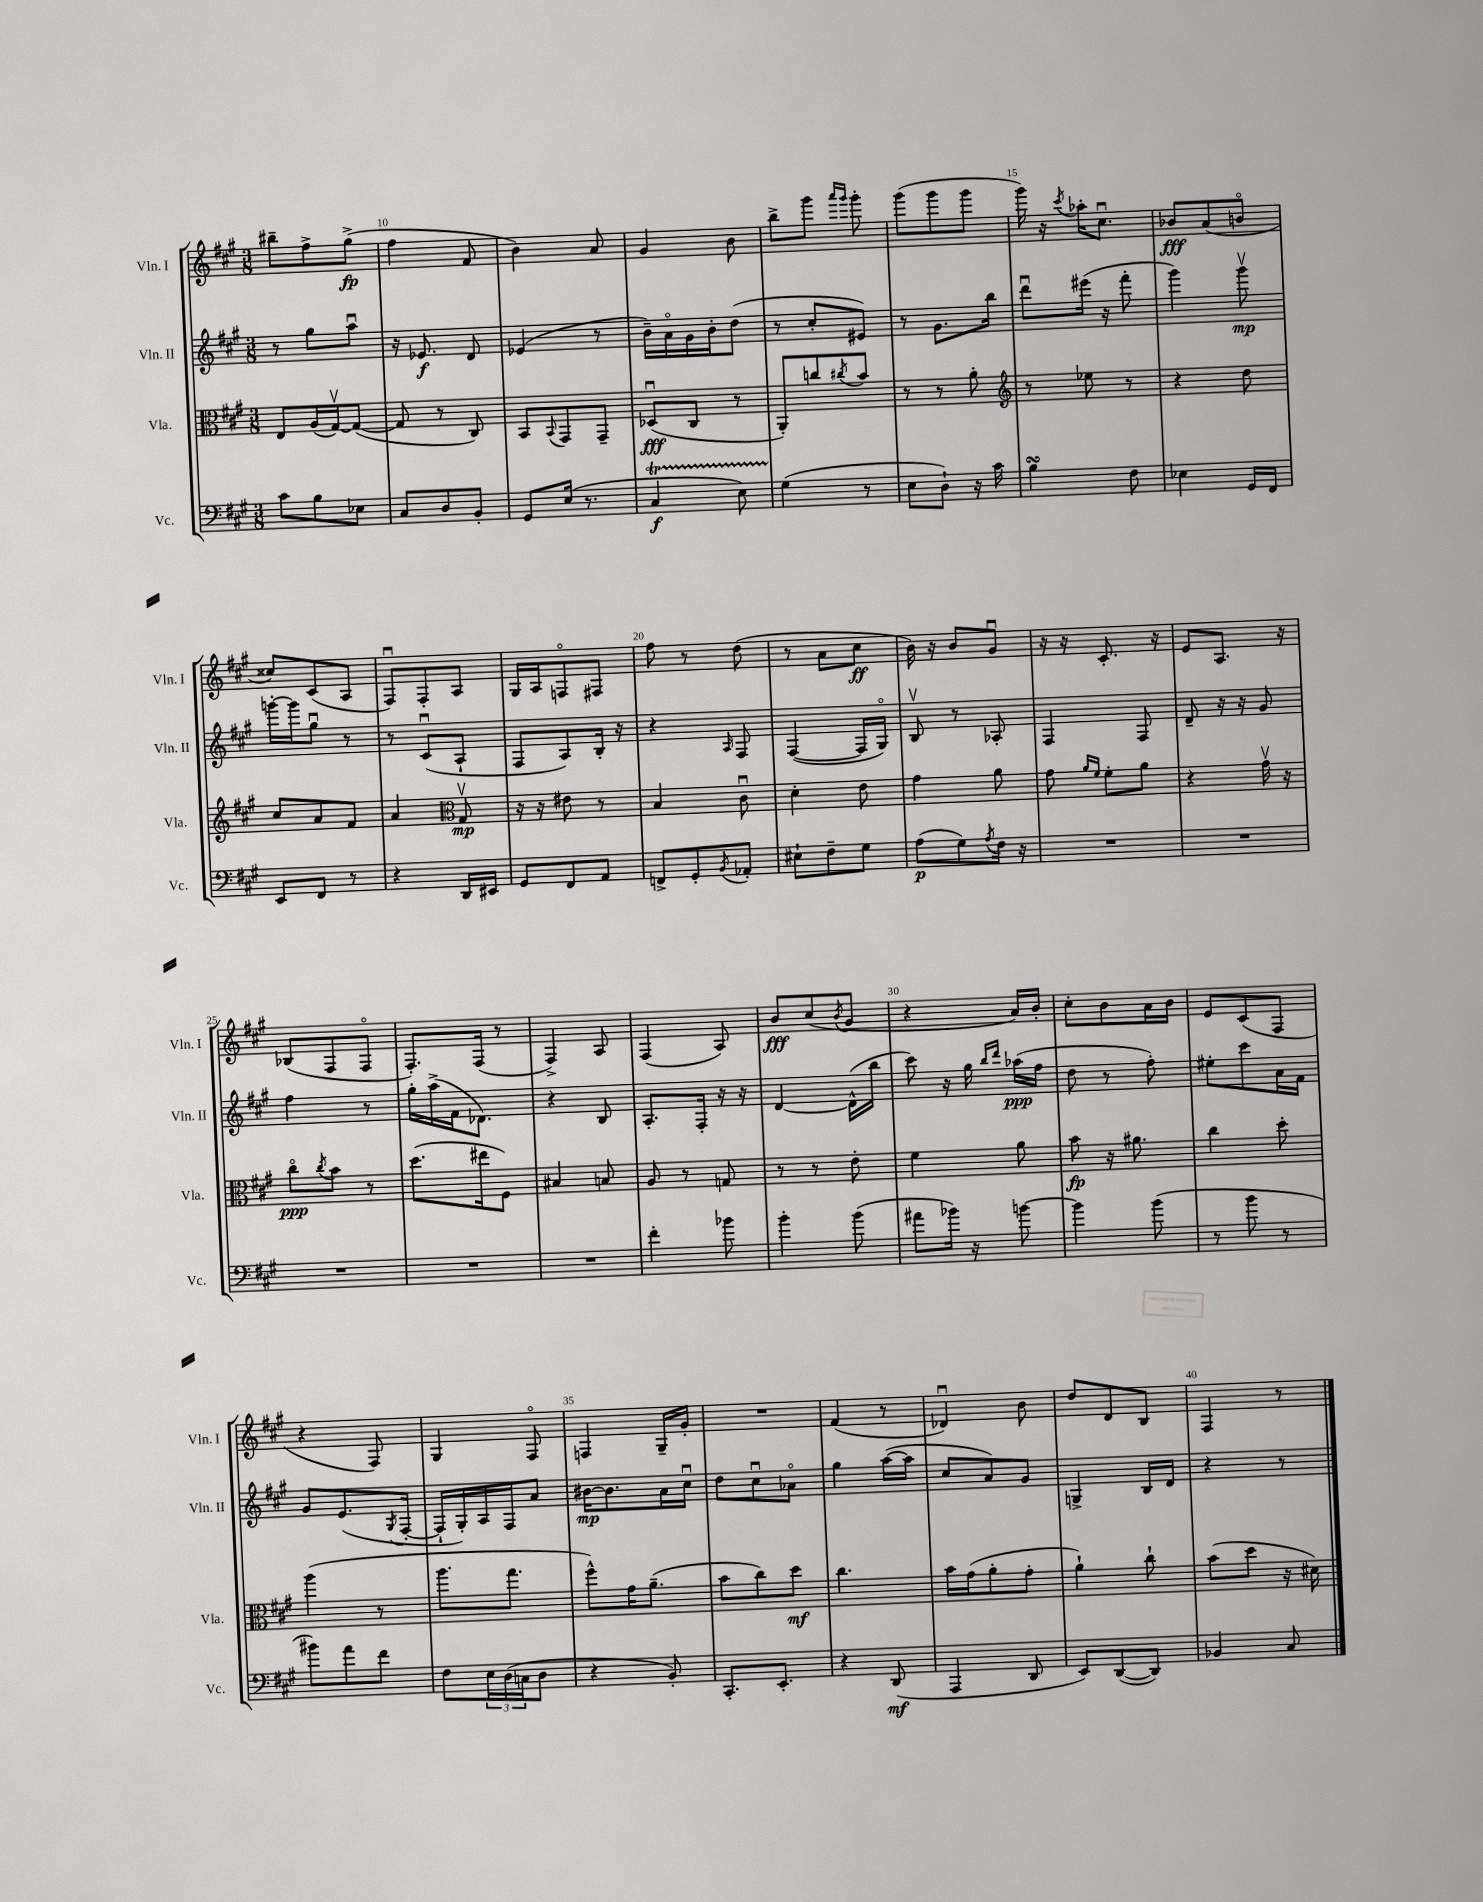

**kern	**dynam	**kern	**dynam	**kern	**dynam	**kern	**dynam
*part4	*part4	*part3	*part3	*part2	*part2	*part1	*part1
*staff4	*staff4	*staff3	*staff3	*staff2	*staff2	*staff1	*staff1
*I"Vc.	*	*I"Vla.	*	*I"Vln. II	*	*I"Vln. I	*
*I'Vc.	*	*I'Vla.	*	*I'Vln. II	*	*I'Vln. I	*
*clefF4	*	*clefC3	*	*clefG2	*	*clefG2	*
*k[f#c#g#]	*	*k[f#c#g#]	*	*k[f#c#g#]	*	*k[f#c#g#]	*
*M3/8	*	*M3/8	*	*M3/8	*	*M3/8	*
=9	=9	=9	=9	=9	=9	=9	=9
8c#\L	.	8E/L	.	8r	.	8bb#X~\L	.
8B\	.	(16A/L	.	8gg#\L	.	8ff#^\	.
.	.	[16G#v/J)	.	.	.	.	.
8E-X\J	.	(8G#/J_	.	8aau\J	.	(8gg#^\J	fp
=10	=10	=10	=10	=10	=10	=10	=10
8C#/L	.	8G#/]	.	16r	.	4ff#\	.
.	.	.	.	8.e-X/	f	.	.
8D/	.	8r	.	.	.	.	.
8BB'/J	.	8C#/)	.	8d/	.	8f#/	.
=11	=11	=11	=11	=11	=11	=11	=11
8GG#/L	.	8BB/L	.	(4e-X/	.	4b\)	.
.	.	8qqBB/	.	.	.	.	.
(16E/Jk	.	8GG#/	.	.	.	.	.
8.r	.	.	.	.	.	.	.
.	.	8GG#~/J	.	8r	.	8a/	.
=12	=12	=12	=12	=12	=12	=12	=12
4C#t/	f	(8D-Xu/L	fff	16b~\LL)	.	4g#/	.
.	.	.	.	16a\	.	.	.
.	.	8C#/J	.	16g#\	.	.	.
.	.	.	.	16b'\J	.	.	.
8ETTT\)	.	8r	.	(8dd\J	.	8b\	.
=13	=13	=13	=13	=13	=13	=13	=13
(4G#\	.	8AA'/L)	.	8r	.	8bb^\L	.
.	.	8ccn/	.	8cc#'/L	.	8ggg#\J	.
.	.	.	.	.	.	16qqaaa/LL	.
.	.	8qcc#X/	.	.	.	16qqggg#/JJ	.
8r	.	8b/J	.	8e#X/J)	.	8ggg#'\	.
=14	=14	=14	=14	=14	=14	=14	=14
8E\L	.	8r	.	8r	.	(8ggg#\L	.
8D`\J)	.	8r	.	8.g#\L	.	8ggg#\	.
16r	.	8a'\	.	.	.	8ggg#\J	.
16c#\	.	.	.	16bb\Jk	.	.	.
=15	=15	=15	=15	=15	=15	=15	=15
*	*	*clefG2	*	*	*	*	*
4BsSSS\	.	8r	.	8dddu\L	.	16ggg#\)	.
.	.	.	.	.	.	16r	.
.	.	.	.	.	.	8qccc#/	.
.	.	8ee-X\	.	(16eee#X\Jk	.	16aa-X'\KL	.
.	.	.	.	16r	.	8.cc#u\J	.
8F#\	.	8r	.	8fff#'\	.	.	.
=16	=16	=16	=16	=16	=16	=16	=16
4E-X\	.	4r	.	4ggg#\)	.	8b-X/L	fff
.	.	.	.	.	.	(8a/	.
16GG#/LL	.	8dd\	.	8ggg#v\	mp	8bn/J	.
16FF#/JJ	.	.	.	.	.	.	.
!!LO:LB:g=z
=17	=17	=17	=17	=17	=17	=17	=17
8EE/L	.	8cc#/L	.	[16gggn'\LL	.	8cc##X/L)	.
.	.	.	.	16ggg\J]	.	.	.
8FF#/J	.	8a/	.	8gg#u\J	.	(8c#/	.
8r	.	8f#/J	.	8r	.	8A/J	.
=18	=18	=18	=18	=18	=18	=18	=18
4r	.	4a/	.	8r	.	8F#u/L)	.
.	.	.	.	(8c#u/L	.	8F#'/	.
*	*	*clefC3	*	*	*	*	*
16DD/LL	.	8G#v/	mp	8A`/J	.	8A/J	.
16EE#X/JJ	.	.	.	.	.	.	.
=19	=19	=19	=19	=19	=19	=19	=19
8GG#/L	.	16r	.	8F#/L	.	16G#/LL	.
.	.	16r	.	.	.	16A/J	.
8FF#/	.	8e#X\	.	8A/)	.	8Fn/	.
8AA/J	.	8r	.	16B'/Jk	.	8F#X/J	.
.	.	.	.	16r	.	.	.
=20	=20	=20	=20	=20	=20	=20	=20
8FFn^/L	.	4B/	.	4r	.	8ff#\	.
8GG#'/	.	.	.	.	.	8r	.
8qBB/	.	.	.	16qqA/	.	.	.
8AA-X'/J	.	8c#u\	.	8F#/	.	(8dd\	.
=21	=21	=21	=21	=21	=21	=21	=21
8E#X`\L	.	4d'\	.	([4F#/	.	8r	.
8F#~\	.	.	.	.	.	8a\L	.
8G#\J	.	8e\	.	16F#/LL]	.	8cc#\J	ff
.	.	.	.	16G#/JJ)	.	.	.
=22	=22	=22	=22	=22	=22	=22	=22
(8A\L	p	4g#\	.	8Bv/	.	16b\)	.
.	.	.	.	.	.	16r	.
8G#\)	.	.	.	8r	.	8b/L	.
8qA/	.	.	.	.	.	.	.
16F#\Jk	.	8a\	.	8A-X'/	.	8g#u/J	.
16r	.	.	.	.	.	.	.
=23	=23	=23	=23	=23	=23	=23	=23
4.r	.	8g#\	.	4F#/	.	16r	.
.	.	.	.	.	.	16r	.
.	.	16qqa/LL	.	.	.	.	.
.	.	16qqf#/JJ	.	.	.	.	.
.	.	8f#'\L	.	.	.	8.c#'/	.
.	.	8a\J	.	8F#/	.	.	.
.	.	.	.	.	.	16r	.
=24	=24	=24	=24	=24	=24	=24	=24
4.r	.	4r	.	8d~/	.	8e/L	.
.	.	.	.	16r	.	8.A/J	.
.	.	.	.	16r	.	.	.
.	.	16g#v\	.	8g#/	.	.	.
.	.	16r	.	.	.	16r	.
!!LO:LB:g=z
=25	=25	=25	=25	=25	=25	=25	=25
4.r	.	8cc#\L	ppp	4ff#\	.	(8B-X/L	.
.	.	8qcc#/	.	.	.	.	.
.	.	8b\J	.	.	.	8F#/	.
.	.	8r	.	8r	.	8F#/J	.
=26	=26	=26	=26	=26	=26	=26	=26
4.r	.	(8.dd\L	.	16gg#'\LL	.	8.F#'/L)	.
.	.	.	.	(16aa^\	.	.	.
.	.	.	.	16f#\J	.	.	.
.	.	16ee#X\k	.	8.d-X\J)	.	(16F#/Jk	.
.	.	8F#\J)	.	.	.	8r	.
=27	=27	=27	=27	=27	=27	=27	=27
4.r	.	4B#X/	.	4r	.	4F#^/)	.
.	.	8Bn/	.	8B/	.	8A/	.
=28	=28	=28	=28	=28	=28	=28	=28
4f#'\	.	8A/	.	8.A'/L	.	(4F#/	.
.	.	8r	.	.	.	.	.
.	.	.	.	16F#'/Jk	.	.	.
8b-X\	.	8Gn/	.	16r	.	8A/)	.
.	.	.	.	16r	.	.	.
=29	=29	=29	=29	=29	=29	=29	=29
4b'\	.	8r	.	[4d/	.	8b/L	fff
.	.	8r	.	.	.	(8cc#/	.
.	.	.	.	.	.	8qb/	.
(8b\	.	8e'\	.	(16d^^\LL]	.	8g#/J	.
.	.	.	.	16bb\JJ	.	.	.
=30	=30	=30	=30	=30	=30	=30	=30
8a#X\L	.	4f#\	.	8ccc#\)	.	4r	.
16b-X\Jk)	.	.	.	16r	.	.	.
16r	.	.	.	16gg#\	.	.	.
.	.	.	.	16qqbb/LL	.	.	.
.	.	.	.	16qqddd/JJ	.	.	.
[8bn\	.	8a\	.	(16aa-X\LL	ppp	16a/LL)	.
.	.	.	.	16ff#\JJ	.	16b'/JJ	.
=31	=31	=31	=31	=31	=31	=31	=31
4b\]	.	8b\	fp	8dd\	.	8cc#'\L	.
.	.	16r	.	8r	.	8b\	.
.	.	8.a#X\	.	.	.	.	.
(8b\	.	.	.	8ff#'\)	.	16a\L	.
.	.	.	.	.	.	16b\JJ	.
=32	=32	=32	=32	=32	=32	=32	=32
8r	.	4cc#\	.	8ee#X'\L	.	8e/L	.
8b\	.	.	.	8ccc#\	.	(8c#/	.
8r	.	8dd'\	.	16a\L	.	8F#/J	.
.	.	.	.	16f#\JJ	.	.	.
!!LO:LB:g=z
=33	=33	=33	=33	=33	=33	=33	=33
8b#X\L)	.	(4aa\	.	8g#/L	.	4r	.
8a\	.	.	.	(8.e/	.	.	.
8f#\J	.	8r	.	.	.	8F#/)	.
.	.	.	.	8qG#/	.	.	.
.	.	.	.	[16F#'/Jk	.	.	.
=34	=34	=34	=34	=34	=34	=34	=34
8F#\L	.	8.aa\L	.	16F#`/LL]	.	4G#/	.
.	.	.	.	16G#'/)	.	.	.
24E\L	.	.	.	16A/	.	.	.
(24D\	.	.	.	.	.	.	.
.	.	8.gg#\J	.	16F#/J	.	.	.
24Cn\J	.	.	.	.	.	.	.
8D\J	.	.	.	8a/J	.	8F#/	.
=35	=35	=35	=35	=35	=35	=35	=35
4r	.	8ff#^^\L)	.	[16b#X\KL	mp	4Fn/	.
.	.	.	.	8.b#\]	.	.	.
.	.	16g#\K	.	.	.	.	.
.	.	(8.a~\J	.	.	.	.	.
8BB'/)	.	.	.	16a\L	.	16G#~/LL	.
.	.	.	.	16cc#u\JJ	.	16g#'/JJ	.
=36	=36	=36	=36	=36	=36	=36	=36
8.CC#'/L	.	8b\L	.	8dd\L	.	4.r	.
.	.	8cc#\)	.	8cc#u\	.	.	.
8.EE'/J	.	.	.	.	.	.	.
.	.	8dd\J	mf	8a-X\J	.	.	.
=37	=37	=37	=37	=37	=37	=37	=37
4r	.	4.cc#\	.	4gg#\	.	(4f#/	.
(8DD/	mf	.	.	([16aa\LL	.	8r	.
.	.	.	.	16aa\JJ]	.	.	.
=38	=38	=38	=38	=38	=38	=38	=38
4AAA/	.	16b\LL	.	8cc#/L	.	4d-Xu/)	.
.	.	(16g#\J	.	.	.	.	.
.	.	8a'\	.	8a/)	.	.	.
8DD/	.	8g#'\J	.	8g#/J	.	8b\	.
=39	=39	=39	=39	=39	=39	=39	=39
8EE/L)	.	4a`\)	.	4Gn^/	.	8dd/L	.
([8DD/	.	.	.	.	.	8d/	.
8DD/J])	.	8cc#`\	.	16B/LL	.	8B/J	.
.	.	.	.	16d/JJ	.	.	.
=40	=40	=40	=40	=40	=40	=40	=40
4BB-X/	.	(8b\L	.	4r	.	4F#/	.
.	.	8dd\J	.	.	.	.	.
8C#/	.	16r	.	8r	.	8r	.
.	.	16d#X\)	.	.	.	.	.
==	==	==	==	==	==	==	==
*-	*-	*-	*-	*-	*-	*-	*-
